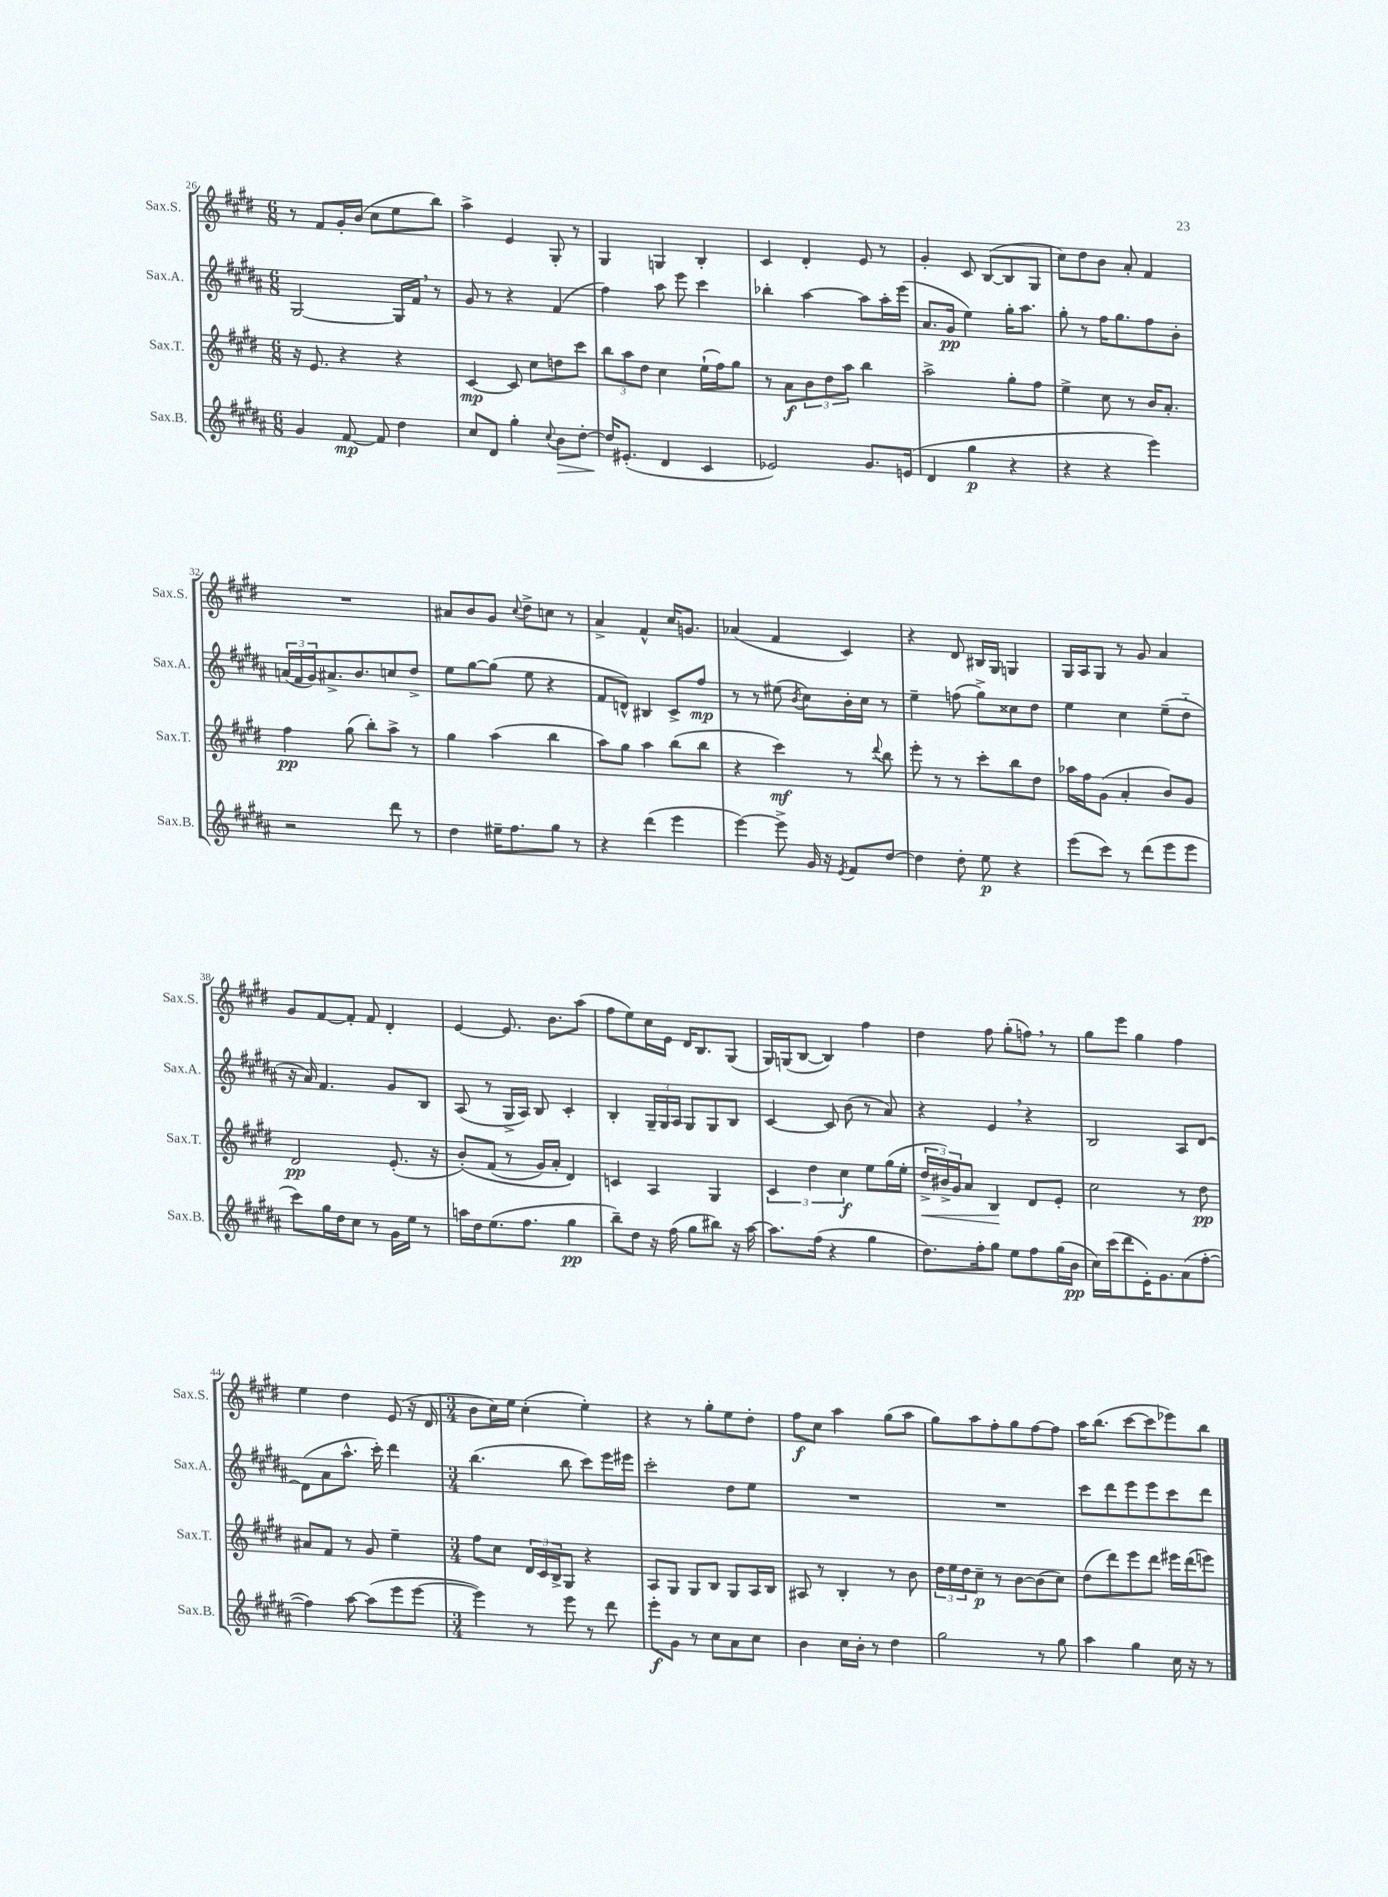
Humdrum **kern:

**kern	**kern	**kern	**kern
*staff4	*staff3	*staff2	*staff1
*clefG2	*clefG2	*clefG2	*clefG2
*k[f#c#g#d#a#]	*k[f#c#g#d#]	*k[f#c#g#d#a#]	*k[f#c#g#d#]
*M6/8	*M6/8	*M6/8	*M6/8
4g#	16r	[2G#	8r
.	8.e	.	.
.	.	.	8f#
[8f#	4r	.	16g#'
.	.	.	(16b
8f#]	.	.	8cc#
4dd#	4r	16G#]	8ee
.	.	16f#	.
.	.	8r	8bb)
=	=	=	=
8cc#	[4c#	8g#	4aa^
8d#	.	8r	.
4gg#'	8c#]	4r	4e
.	8cc#	.	.
8qqcc#	.	.	.
8b	8dd	(4f#	8G#'
[8dd#'	8ccc#	.	8r
=	=	=	=
16dd#]	12bb	4ff#)	4G#
(8.e#'	.	.	.
.	12aa	.	.
.	12dd#	.	.
4d#	4cc#	8aa#	4G
.	.	8eee	.
4c#	(16ee`	4ccc#	4B'
.	16ff#)	.	.
.	8gg#	.	.
=	=	=	=
2e-)	8r	4bb-'	4c#
.	8a	.	.
.	12b	[4aa#	4d#'
.	12dd#	.	.
.	12aa	.	.
8.g#	4bb	8aa#]	8e
.	.	16aa#'	8r
(16e	.	(16eee	.
=	=	=	=
4d#	2aa^	8.a#	4g#'
.	.	16g#	.
4gg#	.	4ee)	8c#
.	.	.	([8B
4r	8gg#'	16gg#'	8B]
.	.	8.aa#	.
.	8ff#	.	8G#
=	=	=	=
4r	4ee^	8gg#'	8cc#)
.	.	8r	8dd#
4r	8cc#	16ff#	8b
.	.	8.gg#	.
.	8r	.	8a'
4eee)	16b	8ff#	4f#
.	8.a'	.	.
.	.	8b'	.
=	=	=	=
2r	4ff#	(24a	2.r
.	.	24f#	.
.	.	24g#)	.
.	.	8.a#^	.
.	(8gg#	.	.
.	.	8.b	.
.	8bb')	.	.
8ddd#	8aa^	8cc	.
8r	8r	8dd#^	.
=	=	=	=
4dd#	4gg#	8ee	8a#
.	.	[8gg#	8b
16ee#~	(4aa	(8gg#]	8g#
8.ff#	.	.	.
.	.	.	8qqcc#
.	.	8ee	8dd#^
8gg#	4bb	4r	8cc
8r	.	.	8r
=	=	=	=
4r	8aa)	8f#	4a^
.	8gg#	8d^^)	.
(4ddd#	4aa	4B#	4f#^^
4eee	(8bb	8c#^	16cc#
.	.	.	8.g
.	8bb	8ff#	.
=	=	=	=
[4eee)	4r	8r	(4a-
.	.	8r	.
8eee^]	4ccc#)	(8ee#	4f#
.	.	8qb	.
16g#	.	8cc#)	.
16r	.	.	.
8qe	.	.	.
8f#	8r	16b'	4c#)
.	.	16cc#	.
.	8qqddd#	.	.
[8dd#	8bb	8r	.
=	=	=	=
4dd#]	8eee'	4ee~	4r
.	8r	.	.
8dd#'	8r	(8ff	8d#
8ee	8ccc#'	8gg#^)	16B#
.	.	.	16G#
4r	8bb	8cc##	4G
.	8dd#	8dd#	.
=	=	=	=
(8eee	16aa-	4ee	16G#
.	16ff#	.	16A
8ccc#)	(8g#	.	8G#
8r	4a'	4cc#	8r
(8ddd#	.	.	8g#
8eee	8b)	(8ee~	4a
8eee	8g#	8dd#'~	.
=	=	=	=
8ccc#)	2d#	16r	8g#
.	.	16a#)	.
16gg#	.	4.f#	[8f#
16dd#	.	.	.
8cc#	.	.	8f#']
8r	.	.	8f#
16g#	(8.e'	8g#	4d#'
16ee	.	.	.
8r	.	8B	.
.	16r	.	.
=	=	=	=
16aa	&(8b')	(8A#	[4e
16dd#	.	.	.
(8.ee	(8f#	8r	.
.	8r	16G#^	8.e]
8.ff#	.	16A#)	.
.	16g#)	8B	.
.	16a'	.	8.b
4gg#	4d#&)	4c#'	.
.	.	.	(8aa
=	=	=	=
8bb~)	4c	4B'	8ff#
8dd#	.	.	8ee)
16r	4A	24G#~	16cc#
.	.	24G#	.
(16ff#	.	.	16e
.	.	24A#	.
8gg#	.	8G#	16d#
.	.	.	8.B
8bb#)	4G#	8G#	.
16r	.	8B	(8G#
[16aa#	.	.	.
=	=	=	=
8.aa#]	6c#	[4c#	16G#)
.	.	.	(16G
.	.	.	[8B
.	6dd#	.	.
(16ff#	.	.	.
4r	.	8c#]	4B])
.	6cc#	.	.
.	.	(8b	.
4gg#	8ee	8r	4ff#
.	(16gg#	8a#)	.
.	16ee'	.	.
=	=	=	=
8.dd#)	24dd#^	4r	4dd#
.	24b#^)	.	.
.	24g#	.	.
.	8a	.	.
16ff#'	.	.	.
8gg#	4B	4e	8ff#
8ee	.	.	(8gg#'
8ff#	8d#	4r	8ff)
(16gg#	8e'	.	8r
16b	.	.	.
=	=	=	=
16cc#)	2cc#	2B	8gg#
(16ccc#	.	.	.
8ddd#	.	.	8eee
16e')	.	.	4gg#
8.g#	.	.	.
(8a#	8r	8A#	4ff#
[8ff#'	8dd#	[8d#	.
=	=	=	=
4ff#])	8a#	(8d#]	4ee
.	8f#	8a#	.
[8aa#	8r	8.aa#^^	4dd#
(8aa#]	8g#	.	.
.	.	16ccc#')	.
8eee	4ee~	4ddd#	(8e
[8eee	.	.	16r
.	.	.	16d#
=	=	=	=
*M3/4	*M3/4	*M3/4	*M3/4
4eee])	8ff#	(4.bb	8b
.	8cc#	.	16cc#)
.	.	.	16ee
8r	24d#	.	(4cc#'
.	24c#	.	.
.	24B^	.	.
8eee	8G#	8bb	.
8r	4r	8ccc#)	4ee')
8ddd#	.	16eee	.
.	.	16eee#	.
=	=	=	=
8eee'	8A	2ccc#'	4r
8g#	8G#	.	.
8r	8G#	.	8r
8cc#	8B	.	8gg#'
8a#	8G#	8dd#	8ee
8cc#	16A	8ee	8dd#'
.	16B	.	.
=	=	=	=
4b	8A#	2.r	8ff#
.	8r	.	8cc#
16cc#	4B'	.	4aa
16b'	.	.	.
8r	.	.	.
4dd#	8r	.	(8gg#
.	8b	.	8aa
=	=	=	=
2gg#	24dd#	2.r	8gg#)
.	24ee	.	.
.	24dd#	.	.
.	8cc#~	.	8aa
.	8r	.	8ff#'
.	[8b	.	8gg#
8r	(8b]	.	[8ff#
8gg#	8cc#)	.	8ff#]
=	=	=	=
4aa#	(8dd#	8ccc#	16aa
.	.	.	(8.bb
.	8ddd#)	8ddd#	.
4gg#	8eee	8eee	[8ccc#
.	8ddd#	8eee	8ccc#]
16cc#	16eee#	8ccc#	8eee-)
16r	(16ddd#	.	.
8r	8eee)	8ddd#	8bb
==	==	==	==
*-	*-	*-	*-
